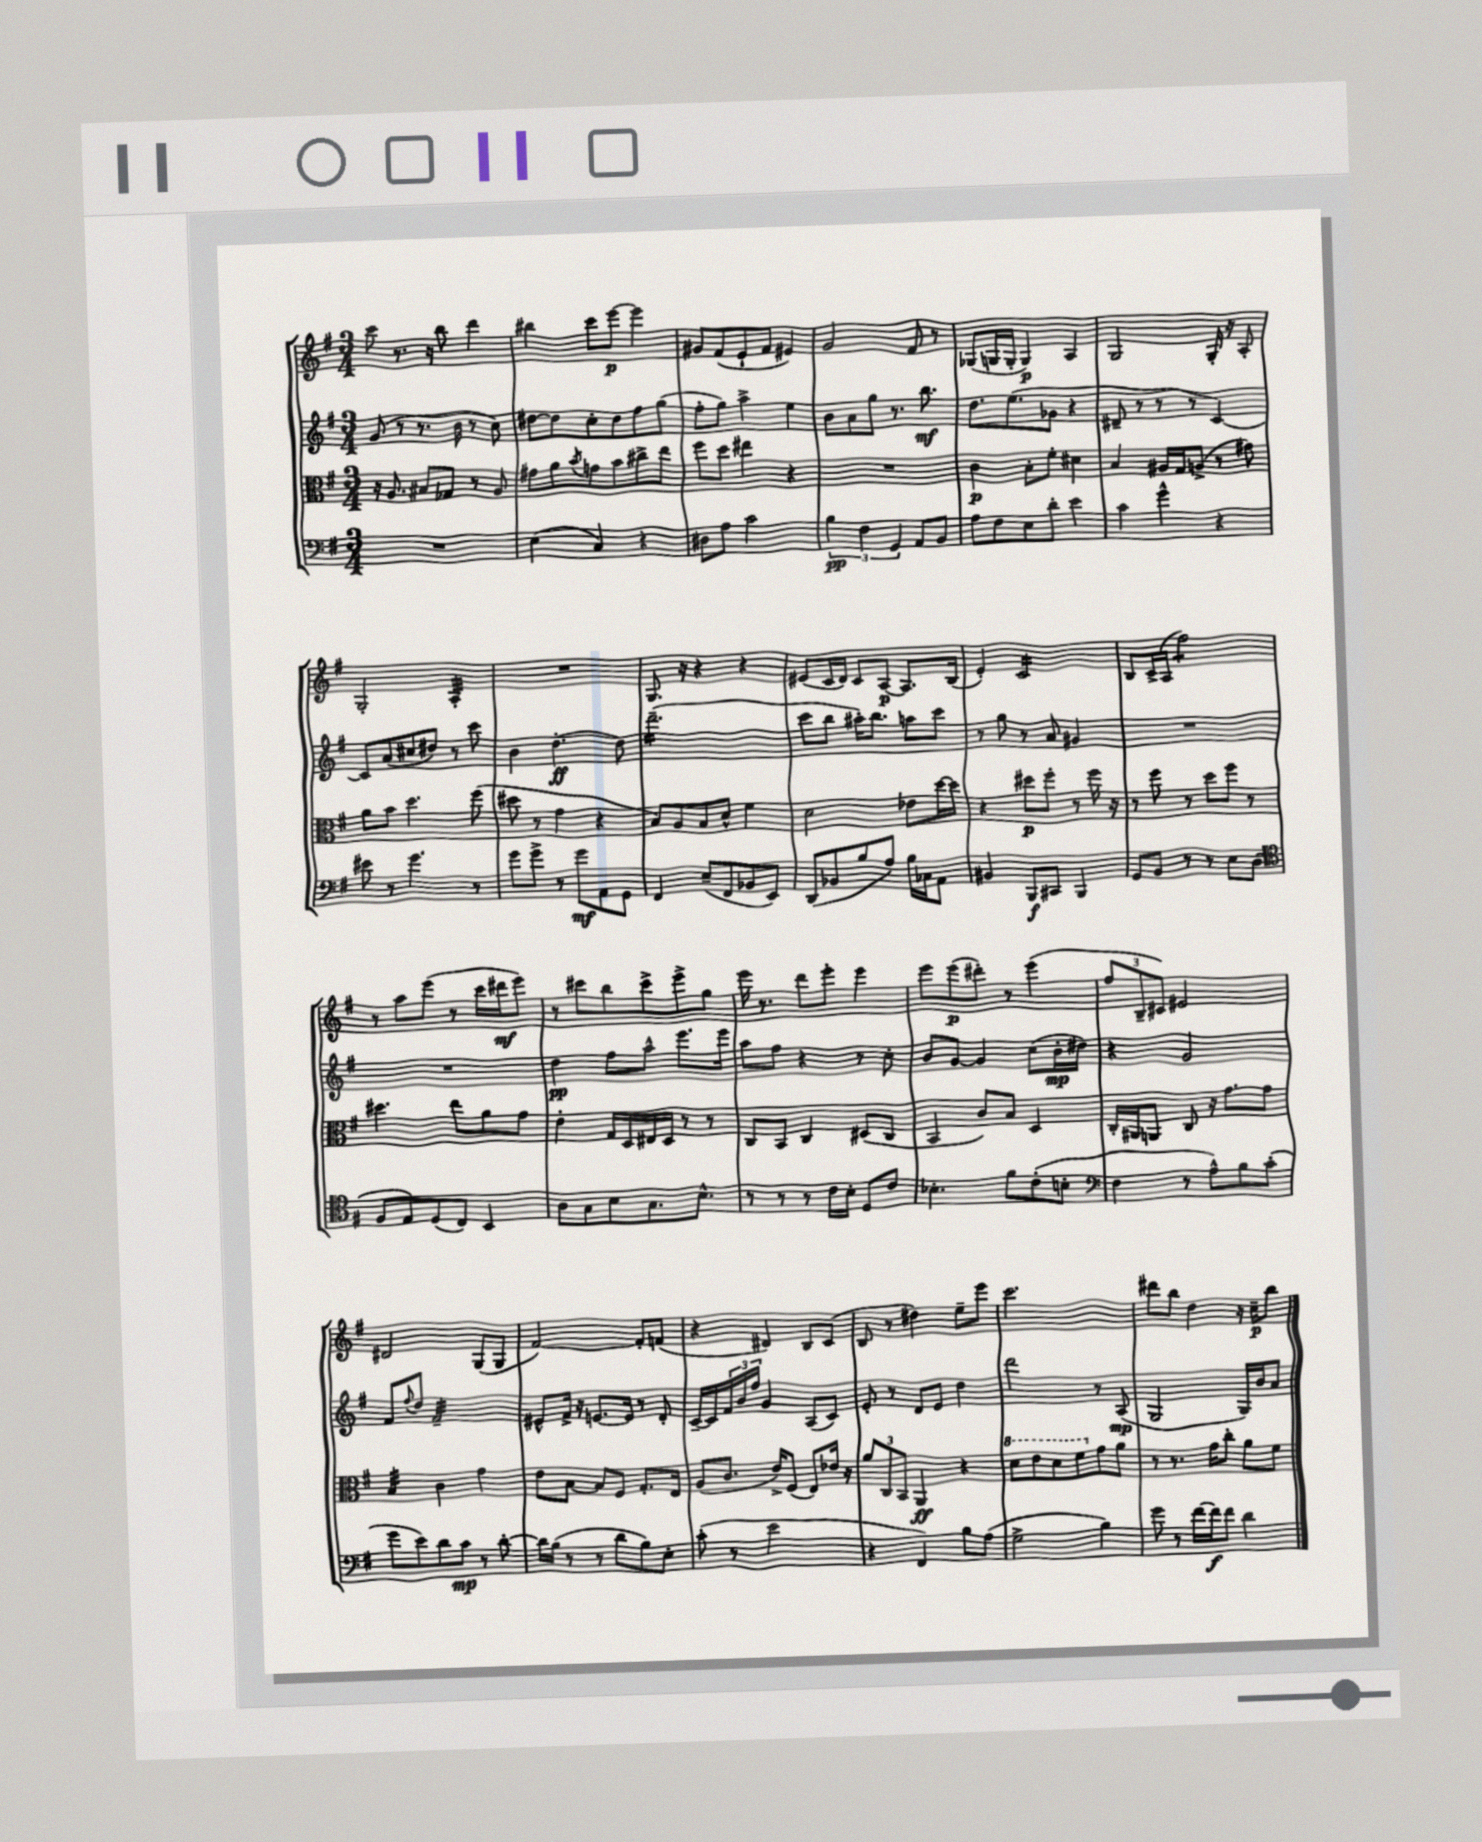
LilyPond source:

<<
\new StaffGroup <<
\new Staff = "s0" {
    \clef treble \key g \major \numericTimeSignature \time 3/4
    c'''8 r8. r16 b''8 d'''4 |
    bis''4 c'''8 e'''8~\p e'''4 |
    gis'8 fis'8( e'8-! fis'8 eis'4) |
    g'2 fis'8 r8 |
    ges8( g16 g16-. g4\p) a4 |
    g2 g16-. r16 a8-. |
    g2-. a4:32-. |
    R2. |
    g8. r16 r4 r4 |
    eis'8( c'16 d'16) c'8 a8~\p a8. b16( |
    e'4-.) c'2:16 |
    b8 c'16-> a16( fis''2:8) |
    r8 a''8 e'''8( r8 c'''16 dis'''16\mf e'''8) |
    r8 cis'''8 b''8 cis'''8-> e'''8-> g''8 |
    e'''16 r8. d'''8 e'''8-. e'''4 |
    e'''8 e'''8\p( dis'''8-.) r8 e'''4( |
    \tuplet 3/2 { fis''8 b8-- cis'8) } eis'2 |
    dis'2 g8( g8 |
    fis'2~) fis'8-. f'8( |
    r4 dis'4) b8 c'8( |
    b8 r8 dis''4) e''8-- e'''8 |
    c'''2. |
    dis'''8 b''8 d''4 r16 c''16--\p b''8 \bar "|." |
}
\new Staff = "s1" {
    \clef treble \key g \major \numericTimeSignature \time 3/4
    g'8( r8 r8. b'16 r8 c''8) |
    dis''8~ dis''8 c''8-. dis''8 fis''8 g''8( |
    fis''8-. g''8) a''4-> e''4 |
    b'8 a'8 g''8 r8. b''8.\mf |
    d''8. e''8.( ges'8 r4 |
    dis'8-- r8 r8 r8 c'4~) |
    c'8 a'8( cis''8 dis''8) r8 c'''8 |
    b'4 d''4.~-.\ff d''8 |
    d'''2.:16--( |
    c'''8 b''8 ais''16-.) b''8. a''8 c'''8 |
    r8 g''8 r8 a'8 gis'4 |
    R2. |
    R2. |
    d''4\pp fis''8 a''8-^ e'''8. e'''16 |
    a''8 fis''8 r4 r8 c''8-. |
    b'8 g'8~ g'4 c''8( b'16-.\mp dis''16) |
    r4 g'2 |
    fis'8 \appoggiatura { fis''8 } d''8 fis'2:32-- |
    eis'8-^ fis'16-> r16 e'8.~ e'16 r8 d'8-. |
    c'16~-- c'16 \tuplet 3/2 { fis'16 b'16 fis''16 } g'4 a8( c'8) |
    e'8-. r8 d'8 e'8 d''4 |
    d'''2 r8 a8\mp( |
    g2 g16) b'16 a'8 \bar "|." |
}
\new Staff = "s2" {
    \clef alto \key g \major \numericTimeSignature \time 3/4
    r16 a8. bis8 ges8 r8 a8 |
    gis'8 a'8 \acciaccatura { b'8 } g'8 b'8 cis''8-> e''8 |
    fis''8 d''8 eis''4 r4 |
    R2. |
    c'4\p b8-. fis'8-. dis'4 |
    b4 ais16 g16 a8->( r8 gis'8) |
    a'8 b'8 d''4. fis''8( |
    dis''8 r8 g'4 r4 |
    b8) a8 b8 d'8-^ fis'4 |
    d'2 ees'8 d''16~ d''16 |
    r4 dis''8\p fis''8-. r8 fis''16 r16 |
    r8 fis''8 r8 d''8 fis''8 r8 |
    dis''4. e''8 a'8 g'8 |
    e'4-. g16 d16 eis16 d16 r8 r8 |
    c8 b,8 c4 dis8( c8 |
    b,4 c'8) b8 d4 |
    c16-. ais,16 a,8 c8 r16 g'8. g'8 |
    b4:32 c'4 g'4 |
    e'8 b8~ b8 fis8 g8.-. e16 |
    a8( c'8. e'16->) fis8( e8) ees'16 r16 |
    \tuplet 3/2 { a'8 c8 b,8 } a,4\ff r4 |
    \ottava #1 d''8 e''8 d''8 fis''8 \ottava #0 g'8 a'8 |
    r8 r8. g'16 c''8-. a'8 fis'8 \bar "|." |
}
\new Staff = "s3" {
    \clef bass \key g \major \numericTimeSignature \time 3/4
    R2. |
    e4( c4) r4 |
    dis8 a8 c'2 |
    \tuplet 3/2 { b4\pp fis4 g,4 } a,8 b,8 |
    a8 fis8 e8 d'8-. e'4 |
    c'4 g'4-^ r4 |
    eis'8 r8 g'4. r8 |
    g'8 g'8-> r8 g'8\mf a,8 g,8 |
    fis,4 e8--( fis,8 bes,8 e,8) |
    d,8( bes,8 b8 a8) b16 ces16 a,8 |
    bis,4 b,,8\f cis,8 b,,4 |
    g,8 b,8 r8 r8 e8 d8( |
    \clef tenor fis8 e8) d8( c8) b,4 |
    a8 g8 b8 g8. b8.-^ |
    r8 r8 r8 c'16 b16-. d8 c'8 |
    bes4.-. fis'8 c'8-.( b8-. |
    \clef bass fis4 r8 a8-^) b8 c'8-.( |
    g'8 e'8) d'8 c'8\mp r8 d'8~-. |
    d'16 b16( r8 r8 d'8 b8) e8-. |
    c'8-.( r8 e'2 |
    r4 fis,4) b8 a8( |
    g2-> b4) |
    g'8 r8 fis'16~ fis'16\f fis'8 d'4 \bar "|." |
}
>>
>>
\layout { \context { \Score \remove "Bar_number_engraver" } }
